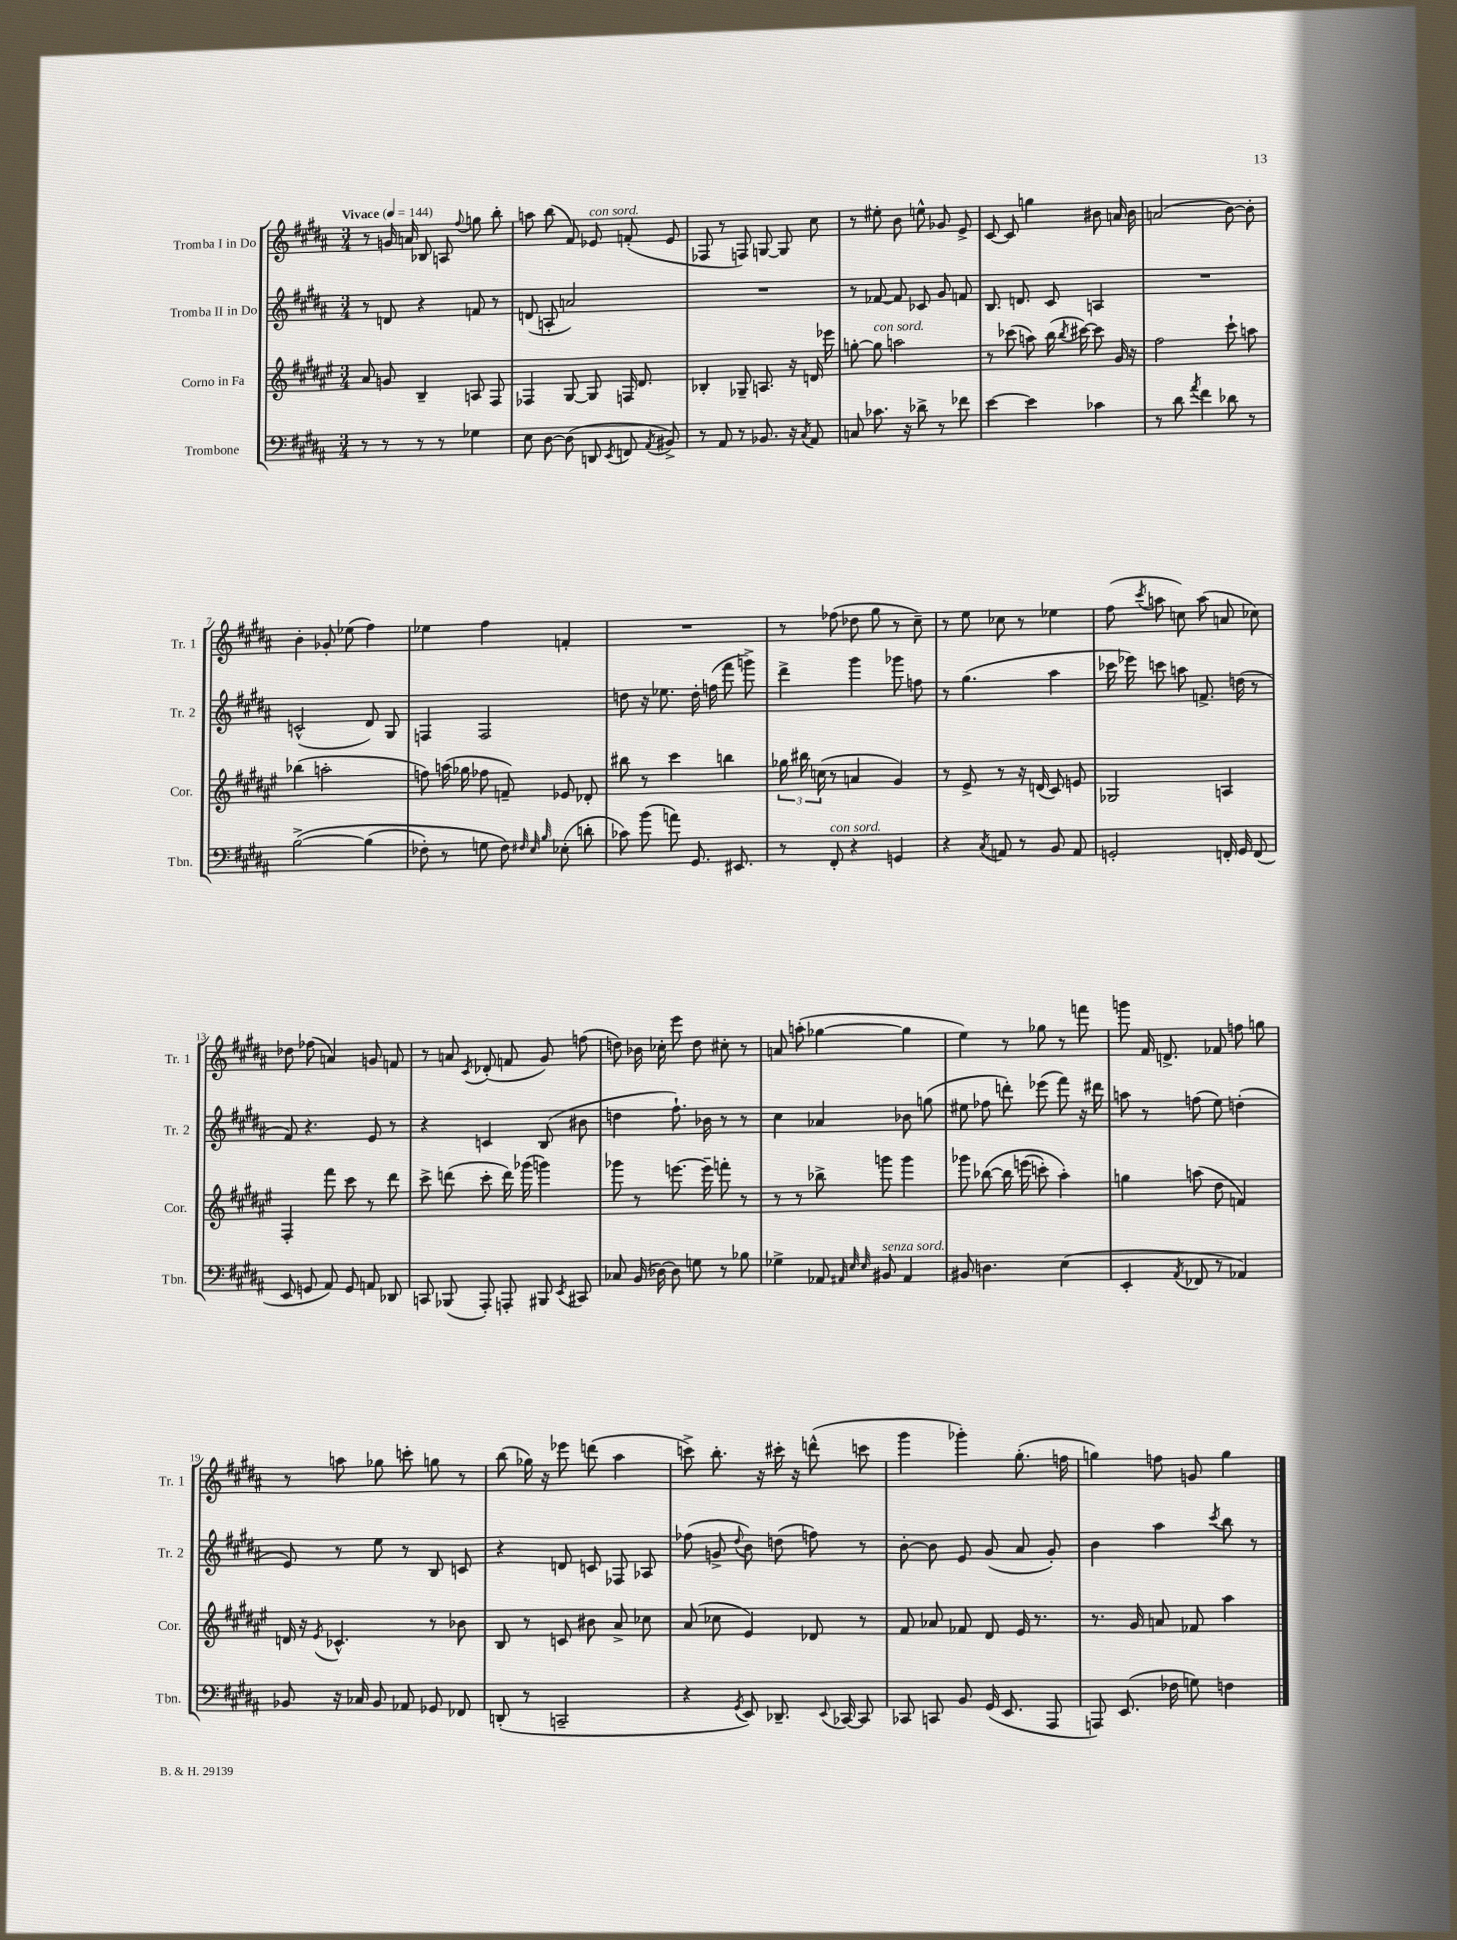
<<
\new StaffGroup <<
\new Staff = "s0" \with { instrumentName = "Tromba I in Do" shortInstrumentName = "Tr. 1" } {
    \clef treble \key b \major \numericTimeSignature \time 3/4 \tempo "Vivace" 4 = 144
    \autoBeamOff r8 g'16 a'16 bes8 a8 \appoggiatura { fis''8 } g''8 b''8-. |
    a''8 b''8( fis'8) ees'8^\markup { \italic "con sord." } f'8-.( ees'8 |
    fes8 r8 f8) g8~ g8 cis''8 |
    r8 eis''8-. b'8 e''8-^ ges'8 e'8-> |
    cis'8~ cis'8 g''4 bis'8 a'16 bis'16 |
    a'2( b'8~) b'8-. |
    b'4-. ges'8-. ees''8( fis''4) |
    ees''4 fis''4 f'4-. |
    R2. |
    r8 fes''8( des''8 gis''8 r8 cis''8--) |
    r8 e''8 ces''8 r8 ees''4 |
    fis''8( \acciaccatura { cis'''8 } a''8 c''8) a''8( a'8 ces''8) |
    des''8 fes''8( a'4) g'8 f'8 |
    r8 a'8 \acciaccatura { cis'8 } des'8-.( f'8 gis'8) f''8( |
    d''8) bes'16 ces''16-. e'''8 d''8 cis''8-. r8 |
    a'8 a''8-.( ges''4~ ges''4 |
    e''4) r8 ges''8 r8 f'''8 |
    g'''8 fis'16 d'8.-> fes'8 f''8 g''8 |
    r8 a''8 ges''8 c'''8-. g''8 r8 |
    b''8( ges''16) r16 ees'''8 d'''8( ais''4 |
    c'''8->) b''8.-. r16 cis'''16-. r16 d'''8-^( c'''8 |
    gis'''4 ges'''4-.) gis''8.-.( f''16 |
    g''4) f''8 g'8 g''4 \bar "|." |
}
\new Staff = "s1" \with { instrumentName = "Tromba II in Do" shortInstrumentName = "Tr. 2" } {
    \clef treble \key b \major \numericTimeSignature \time 3/4
    \autoBeamOff r8 d'8 r4 f'8 r8 |
    d'8( a8-. a'2) |
    R2. |
    r8 fes'8~ fes'8 ces'8 gis'8 f'8 |
    b8. d'8. cis'8 a4 |
    R2. |
    c'2-^( dis'8) gis8 |
    f4 f2 |
    d''8 r16 ees''8. d''16-. f''16( fis'''8 g'''8->) |
    dis'''4-> gis'''4 ges'''8 f''8 |
    r8 gis''4.( ais''4 |
    ces'''16 ees'''16) c'''8 a''8 f'8.-> d''16( r8 |
    fis'8) r4. e'8 r8 |
    r4 c'4 b8( bis'8 |
    d''4 fis''8.-!) bes'16 r8 r8 |
    cis''4 aes'4 bes'8 g''8( |
    eis''8 fes''8 d'''8-.) ees'''8( fis'''8) r16 dis'''16 |
    a''8 r8 f''8( e''8) d''4-.( |
    e'8) r8 e''8 r8 b8 c'8 |
    r4 d'8 c'8 fes8 aes8 |
    fes''8( g'8-> \appoggiatura { dis''8 } b'8) d''8( f''8) r8 |
    b'8~-. b'8 e'8 gis'8( ais'8 gis'8-.) |
    b'4 ais''4 \acciaccatura { cis'''8 } b''8 r8 \bar "|." |
}
\new Staff = "s2" \with { instrumentName = "Corno in Fa" shortInstrumentName = "Cor." } {
    \clef treble \key fis \major \numericTimeSignature \time 3/4
    \autoBeamOff ais'8 g'8 b4-- a8 fis8 |
    fes4 gis8~ gis8 f16 dis'8. |
    bes4-. ges8-- a8. r16 d'16 ees'''16 |
    g''8~-. g''8^\markup { \italic "con sord." } a''2 |
    r8 ces'''8( a''8) b''16( \acciaccatura { b''8 } cis'''16~) cis'''8 gis'16 r16 |
    fis''2 cis'''8-! a''8 |
    bes''4( a''2-. |
    f''8) a''16( ges''16 fes''8 f'8--) ees'8 des'8-. |
    bis''8 r8 cis'''4 b''4 |
    \tuplet 3/2 { ges''16 bis''16 c''16( } r8 a'4 gis'4) |
    r8 eis'8-> r8 r16 d'16( cis'8) e'8 |
    ges2 a4 |
    fis4-. fis'''8 cis'''8 r8 dis'''8 |
    cis'''8-> d'''8( cis'''8-. d'''16) ges'''16( g'''4) |
    ges'''8 r8 e'''8.~ e'''16-- f'''8-. r8 |
    r8 r8 bes''8-> g'''8 g'''4 |
    ges'''8 bes''8~\( bes''16 e'''16( c'''8-.) ais''4-.\) |
    g''4 a''8( dis''8 f'4) |
    d'16 r16 \acciaccatura { eis'8 } ces'4.-^ r8 bes'8 |
    b8 r8 c'8 bis'8 ais'8-> ces''8 |
    ais'8( ces''8 eis'4) des'8 r8 |
    fis'8 aes'8 fes'8 dis'8 eis'16 r8. |
    r8. gis'16 a'8 fes'8 ais''4 \bar "|." |
}
\new Staff = "s3" \with { instrumentName = "Trombone" shortInstrumentName = "Tbn." } {
    \clef bass \key b \major \numericTimeSignature \time 3/4
    \autoBeamOff r8 r8 r8 r8 ges4 |
    e8 dis8~ dis8( d,8 \acciaccatura { e,8 } f,8 \acciaccatura { ais,8 } bis,8->) |
    r8 ais,8 r8 bes,8. r16 \acciaccatura { cis8 } ais,8 |
    c8 ces'8. r16 des'8-> r8 fes'8 |
    e'4~ e'4 ces'4 |
    r8 dis'8 \acciaccatura { ais'8 } fis'4 des'8 r8 |
    b2~->\( b4( |
    fes8-.) r8 g8 fes8\) \grace { fis32 e32 b32 } ees8-.( d'8-. |
    ces'8) b'8( a'8) gis,8. eis,8. |
    r8 fis,8-.^\markup { \italic "con sord." } r4 g,4 |
    r4 \acciaccatura { cis8 } a,8 r8 b,8 a,8 |
    g,2-. f,16-. g,16 f,8( |
    e,8 g,8 ais,8) g,8 a,8 des,8 |
    c,8 bes,,8( ais,,8-.) a,,8-. bis,,8 \acciaccatura { e,8 } cis,8 |
    ces8 b,16( des16~) des8 g8 r8 bes8 |
    ges4-> aes,8 \grace { ais,32 e32 e32 } bis,8^\markup { \italic "senza sord." } ais,4 |
    bis,8 d4. e4( |
    e,4-. \acciaccatura { ais,8 } fes,8 r8 aes,4) |
    bes,8 r16 ces16 bes,8 aes,8 ges,8 fes,8 |
    d,8-.( r8 c,2-- |
    r4 \acciaccatura { gis,8 } e,8) des,8.-- \appoggiatura { e,8 } ces,16~ ces,8 |
    ces,8 c,8 b,8 gis,16( e,8. ais,,8 |
    a,,8) e,8.( fes16 g8) f4 \bar "|." |
}
>>
>>
